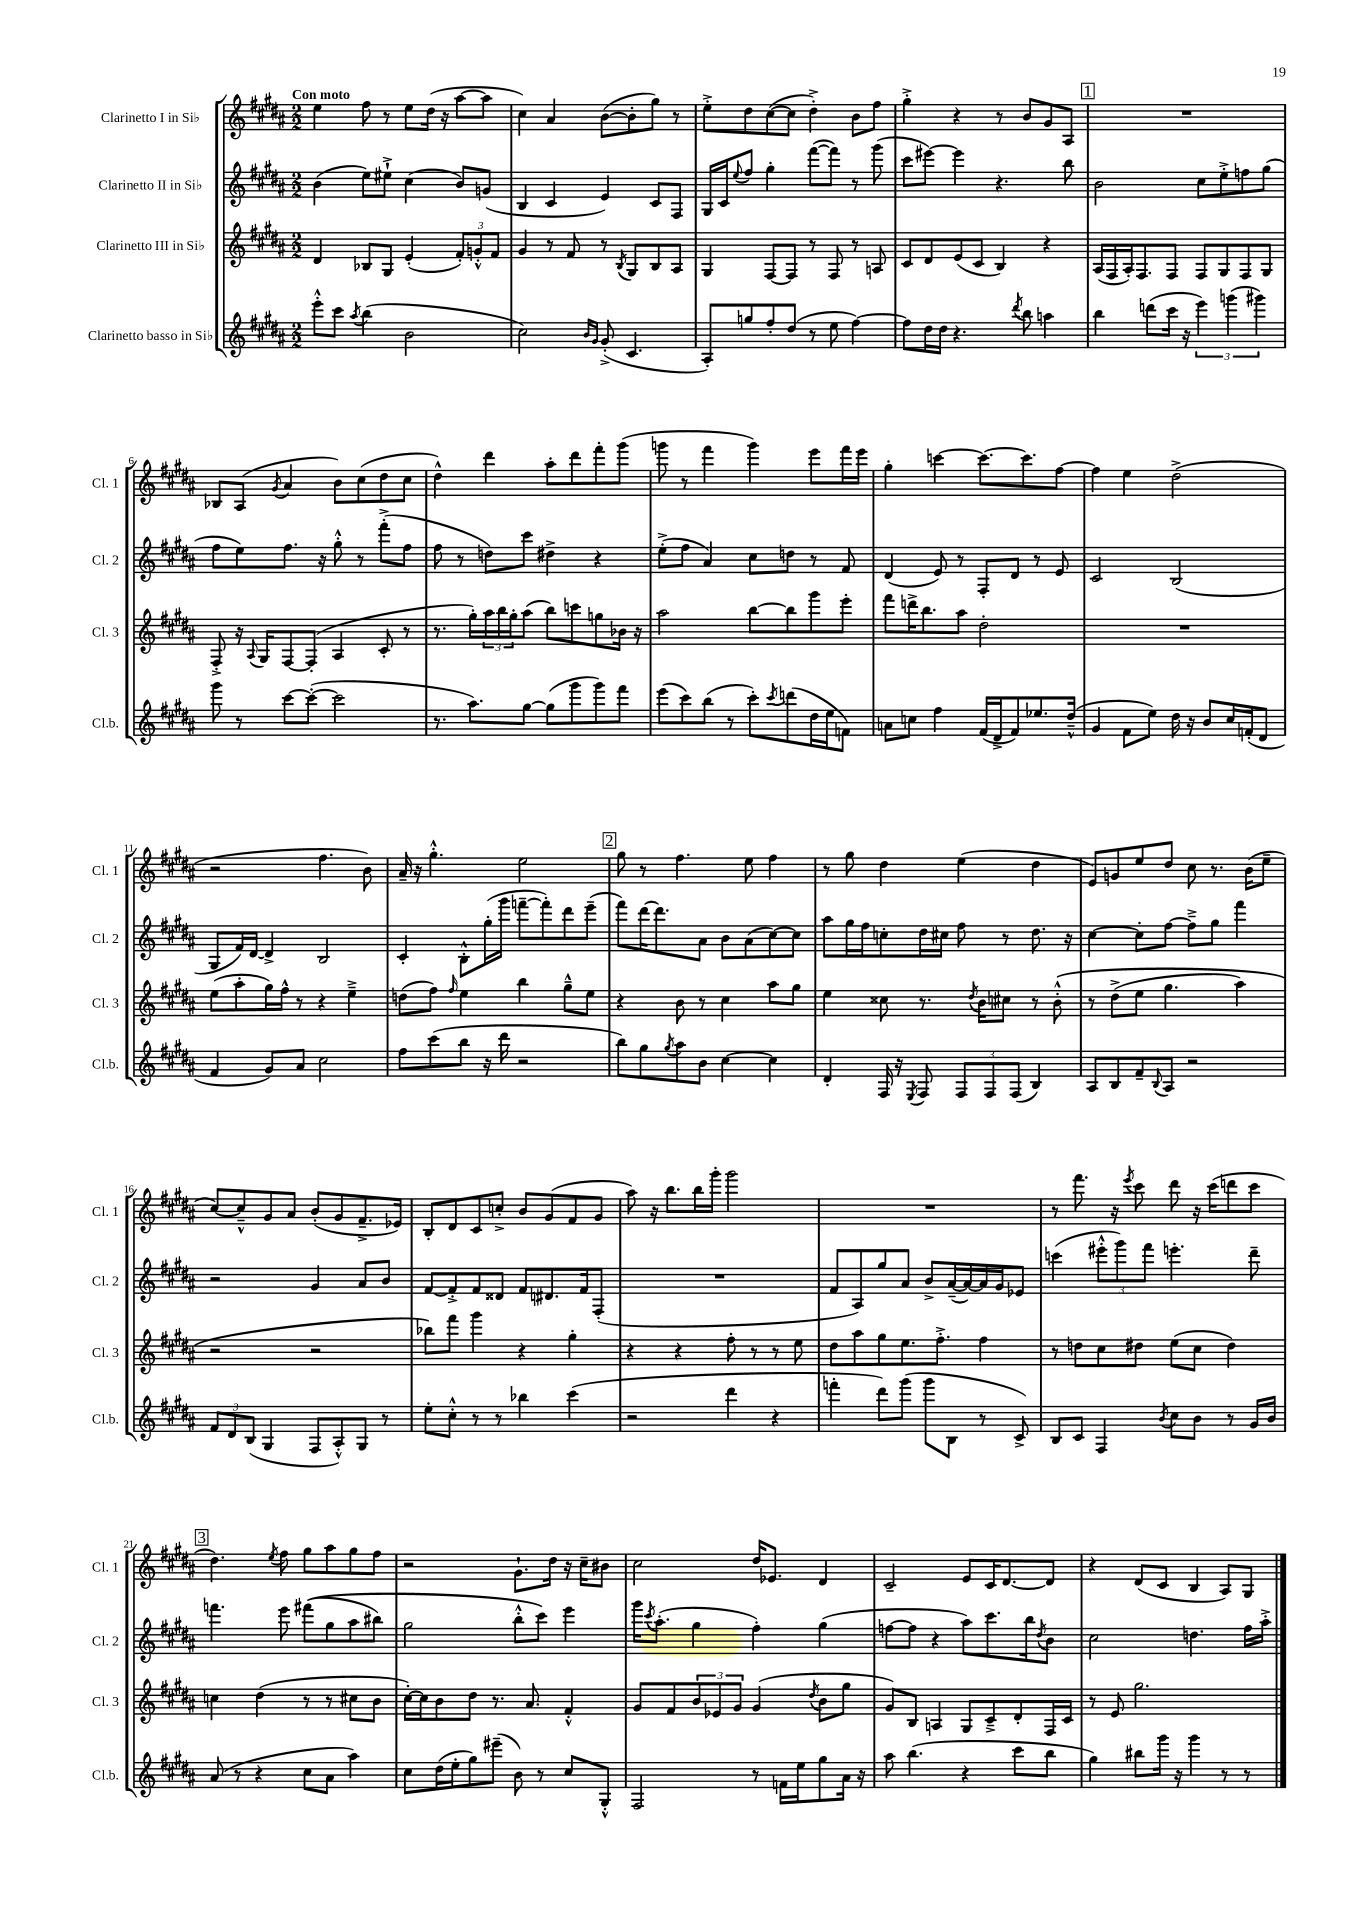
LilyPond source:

<<
\new StaffGroup <<
\new Staff = "s0" \with { instrumentName = "Clarinetto I in Sib" shortInstrumentName = "Cl. 1" } {
    \clef treble \key b \major \numericTimeSignature \time 2/2 \tempo "Con moto"
    e''4 fis''8 r8 e''8 dis''16( r16 ais''8~ ais''8 |
    cis''4) ais'4 b'8~( b'8-. gis''8) r8 |
    e''8-.-> dis''8 cis''8~( cis''8 dis''4-.->) b'8 fis''8 |
    gis''4-.-> r4 r8 b'8 gis'8 ais8 |
    \mark \markup { \box "1" } R1 |
    bes8 ais8( \acciaccatura { gis'8 } ais'4 b'8) cis''8( dis''8 cis''8 |
    dis''4-^) dis'''4 ais''8-. dis'''8 fis'''8-. gis'''8( |
    g'''8 r8 fis'''4 g'''4) e'''8 fis'''16 e'''16 |
    gis''4-. c'''4~ c'''8.~ c'''8. fis''8~ |
    fis''4 e''4 dis''2->( |
    r2 fis''4. b'8) |
    ais'16-- r16 gis''4.-.-^ e''2 |
    \mark \markup { \box "2" } gis''8 r8 fis''4. e''8 fis''4 |
    r8 gis''8 dis''4 e''4( dis''4 |
    e'8) g'8 e''8 dis''8 cis''8 r8. b'16( e''8-- |
    cis''8~) cis''8---^ gis'8 ais'8 b'8-.( gis'8 fis'8.---> ees'16) |
    b8-. dis'8 cis'8 c''8-.-> b'8 gis'8( fis'8 gis'8 |
    ais''8) r16 b''8. b''16 gis'''16-. gis'''2 |
    R1 |
    r8 fis'''8. r16 \acciaccatura { e'''8 } cis'''8 dis'''8 r16 cis'''16( d'''8 cis'''8 |
    \mark \markup { \box "3" } dis''4.) \acciaccatura { e''8 } fis''8 gis''8 ais''8 gis''8 fis''8 |
    r2 gis'8.-! dis''16 r16 cis''16-- bis'8 |
    cis''2 dis''16 ees'8. dis'4 |
    cis'2-- e'8 cis'16 dis'8.~ dis'8 |
    r4 dis'8( cis'8 b4 ais8) gis8 \bar "|." |
}
\new Staff = "s1" \with { instrumentName = "Clarinetto II in Sib" shortInstrumentName = "Cl. 2" } {
    \clef treble \key b \major \numericTimeSignature \time 2/2
    b'4( e''8) eis''8-!-> cis''4( b'8) g'8( |
    b4 cis'4 e'4) cis'8 fis8 |
    gis16 cis'16 \appoggiatura { e''8 } fis''8 gis''4-. fis'''8~( fis'''8) r8 gis'''8( |
    cis'''8 eis'''8~) eis'''4 r4. b''8 |
    \mark \markup { \box "1" } b'2 cis''8 e''8-.-> f''8 gis''8( |
    fis''8 e''8) fis''8. r16 gis''8-.-^ r8 fis'''8-.->( fis''8 |
    fis''8 r8 d''8) cis'''8 dis''4-> r4 |
    e''8-.->( fis''8 ais'4) cis''8 d''8 r8 fis'8 |
    dis'4( e'8) r8 fis8-. dis'8 r8 e'8 |
    cis'2 b2( |
    gis8 fis'16) dis'16~ dis'4-> b2 |
    cis'4-. b8-.-^ gis''16-.( gis'''16 f'''8~-- f'''8-.) dis'''8 e'''8--( |
    \mark \markup { \box "2" } fis'''8) dis'''16~ dis'''8. ais'8 b'8 ais'8( cis''8~) cis''8 |
    ais''8 gis''16 fis''16 c''8-. dis''16 cis''16 fis''8 r8 dis''8. r16 |
    cis''4~ cis''8-. fis''8~ fis''8---> gis''8 fis'''4 |
    r2 gis'4 ais'8 b'8 |
    fis'8~ fis'8-.-> fis'8 disis'8 fis'8 dis'8. fis'16 fis8-.( |
    R1 |
    fis'8 ais8) gis''8 ais'8 b'8-> ais'16~--( ais'16~) ais'16 gis'16 ees'8 |
    c'''4( \tuplet 3/2 { eis'''8-.-^ gis'''8) fis'''8 } e'''4.-. dis'''8-- |
    \mark \markup { \box "3" } f'''4. e'''8 fis'''8(\( gis''8 ais''8 bis''8) |
    gis''2 b''8-.-^ cis'''8\) e'''4 |
    gis'''16 \acciaccatura { cis'''8 } ais''8.-.( gis''4 fis''4-.) gis''4( |
    f''8~ f''8 r4 ais''8) cis'''8. b''16 \acciaccatura { dis''8 } b'8 |
    cis''2 d''4. fis''16 ais''16-.-> \bar "|." |
}
\new Staff = "s2" \with { instrumentName = "Clarinetto III in Sib" shortInstrumentName = "Cl. 3" } {
    \clef treble \key b \major \numericTimeSignature \time 2/2
    dis'4 bes8 gis8 e'4-.( \tuplet 3/2 { fis'8-.) g'8-.-^ fis'8 } |
    gis'4 r8 fis'8 r8 \acciaccatura { b8 } gis8 b8 ais8 |
    gis4 fis8~ fis8 r8 fis8 r8 a8 |
    cis'8 dis'8 e'8( cis'8 b4) r4 |
    \mark \markup { \box "1" } ais16( fis16 ais16-.) fis8. fis8 fis8 gis8 fis8 gis8 |
    fis8-.-> r16 \appoggiatura { ais8 } gis16 fis8~ fis8-.( ais4 cis'8-. r8 |
    r8. gis''16-.) \tuplet 3/2 { ais''16 b''16 gis''16-. } ais''8( b''8) c'''8 g''8 bes'16 r16 |
    ais''2 b''8~ b''8 gis'''8 e'''8-. |
    fis'''8 d'''16-> b''8. ais''8 dis''2-. |
    R1 |
    e''8( ais''8-. gis''16) fis''16-^ r8 r4 e''4---> |
    d''8( fis''8) \grace { fis''16 } e''4 b''4 gis''8---^ e''8 |
    \mark \markup { \box "2" } r4 b'8 r8 cis''4 ais''8 gis''8 |
    e''4 cisis''8 r8. \acciaccatura { dis''8 } b'16 cis''8 r8 b'8-.-^\( |
    r8 dis''8->( e''8 gis''4. ais''4) |
    r2 r2 |
    bes''8\) fis'''8 gis'''4 r4 gis''4-. |
    r4 r4 fis''8-. r8 r8 e''8 |
    dis''8 ais''8 gis''8 e''8. fis''8.-.-> fis''4 |
    r8 d''8 cis''8 dis''8 e''8( cis''8 dis''4) |
    \mark \markup { \box "3" } c''4 dis''4( r8 r8 cis''8 b'8 |
    cis''16~-.) cis''16 b'8 dis''8 r8. ais'8. fis'4-.-^ |
    gis'8 fis'8 \tuplet 3/2 { b'8 ees'8 gis'8 } gis'4( \acciaccatura { dis''8 } b'8 gis''8 |
    gis'8) b8 a4 gis8 cis'8---> dis'8-. fis16 cis'16 |
    r8 e'8 gis''2. \bar "|." |
}
\new Staff = "s3" \with { instrumentName = "Clarinetto basso in Sib" shortInstrumentName = "Cl.b." } {
    \clef treble \key b \major \numericTimeSignature \time 2/2
    e'''8-.-^ cis'''8 \acciaccatura { ais''8 } b''4( b'2 |
    cis''2) \grace { b'16 gis'16 } gis'8-.->( cis'4. |
    ais8-.) g''8 fis''8-. dis''8( r8 e''8 fis''4~) |
    fis''8 dis''16 dis''16 r4. \acciaccatura { dis'''8 } b''8 a''4 |
    \mark \markup { \box "1" } b''4 d'''8( cis'''16 r16 \tuplet 3/2 { e'''4) g'''4( gis'''4) } |
    gis'''8 r8 cis'''8~ cis'''8~-.( cis'''2 |
    r8. ais''8.) gis''8~ gis''8( gis'''8 gis'''8) fis'''8 |
    e'''8( cis'''8) b''8( r8 cis'''8-.) \acciaccatura { cis'''8 } d'''8( dis''16 e''16 f'8) |
    a'8 c''8 fis''4 fis'16( dis'16-> fis'8) ees''8. dis''16---^( |
    gis'4 fis'8 e''8) dis''16 r16 b'8 cis''16 f'16-.( dis'8 |
    fis'4 gis'8) ais'8 cis''2 |
    fis''8 cis'''8( b''8 r16 dis'''16 r2 |
    \mark \markup { \box "2" } b''8) gis''8 \acciaccatura { gis''8 } ais''8 b'8 cis''4~ cis''4 |
    dis'4-. fis16 r16 \acciaccatura { e8 } fis8 \tuplet 3/2 { fis8 fis8 fis8( } b4) |
    ais8 b8 fis'8-- \appoggiatura { b8 } ais8 r2 |
    \tuplet 3/2 { fis'8 dis'8 b8( } gis4 fis8 ais8-.-^) gis8 r8 |
    e''8-. cis''8-.-^ r8 r8 bes''4 cis'''4( |
    r2 dis'''4 r4 |
    f'''4-. dis'''8) gis'''8( gis'''8 b8 r8 cis'8->) |
    b8 cis'8 fis4 \acciaccatura { b'8 } cis''8 b'8 r8 gis'16 b'16 |
    \mark \markup { \box "3" } ais'8( r8 r4 cis''8 ais'8 ais''4) |
    cis''8 dis''16( e''16-. gis''8) eis'''8--( b'8) r8 cis''8 gis8-.-^ |
    fis2 r8 f'16 e''16 gis''8 ais'16 r16 |
    ais''8 b''4.( r4 cis'''8 b''8 |
    gis''4) bis''8 gis'''16 r16 gis'''4 r8 r8 \bar "|." |
}
>>
>>
